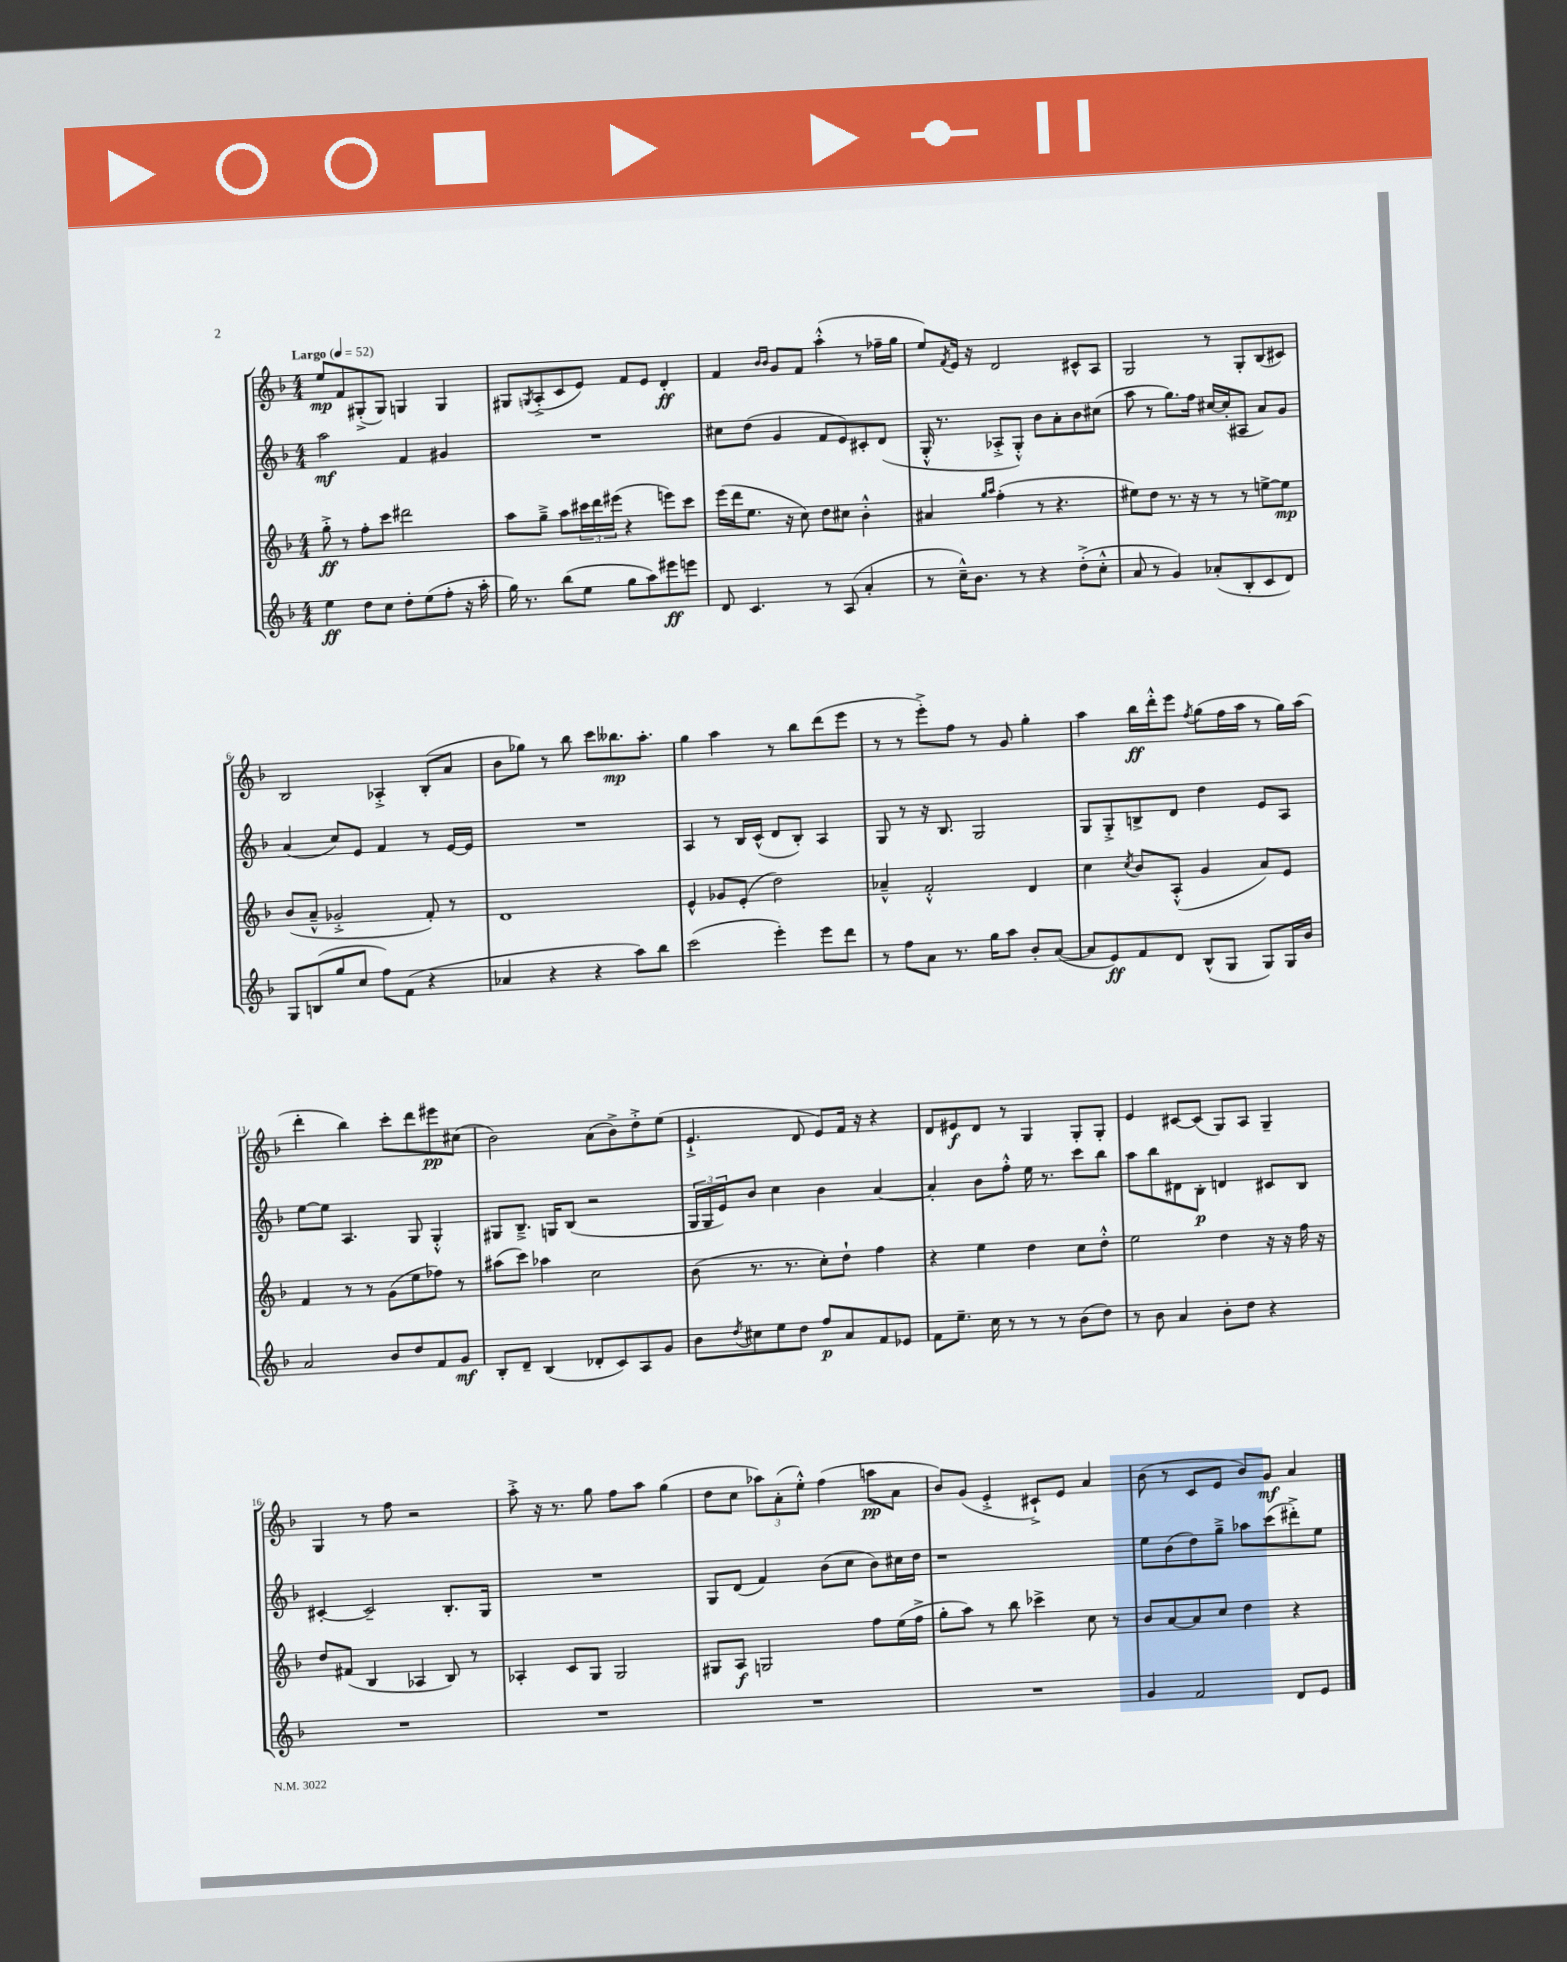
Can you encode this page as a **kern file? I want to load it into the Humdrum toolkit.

**kern	**kern	**kern	**kern
*staff4	*staff3	*staff2	*staff1
*clefG2	*clefG2	*clefG2	*clefG2
*k[b-]	*k[b-]	*k[b-]	*k[b-]
*M4/4	*M4/4	*M4/4	*M4/4
*MM52	*MM52	*MM52	*MM52
4ee	8gg'^	2aa	8ee
.	8r	.	8f
8dd	8ff'	.	(8G#'^
8cc	8ccc	.	8G#)
8dd'	2ddd#	4f	4G
(8ee	.	.	.
8ff'	.	4g#	4G
16r	.	.	.
16aa'	.	.	.
=	=	=	=
16gg)	8aa	1r	8G#
8.r	.	.	.
.	.	.	8qG
.	8gg~^	.	(8A'^
(8bb-	8aa	.	8c
8ee	24ccc#	.	8e)
.	24ddd	.	.
.	(24eee#	.	.
8gg	4r	.	8f
8aa)	.	.	8e
8eee#	8eee)	.	4d'
8eee	8ccc#	.	.
=	=	=	=
8d	(16eee	8cc#	4f
.	16ddd	.	.
4.c	8.ee	(8dd	.
.	.	.	16qqb-
.	.	.	16qqb-
.	.	4g	8g
.	16r	.	.
.	8cc)	.	8f
8r	8dd	8f	(4aa'^^
(8A	8cc#	8e)	.
4a'	4b-'^^	8c#'	8r
.	.	(8d	16ff-~
.	.	.	16gg
=	=	=	=
8r	4a#	16G'^^	8ee)
.	.	8.r	.
.	.	.	8qf
16cc~^^)	.	.	16e
8.b-	.	.	16r
.	16qqgg	.	.
.	16qqaa	.	.
.	(4ff'	8A-'^	2d
8r	.	8G'^^)	.
4r	8r	8b-	.
.	4.r	8a'	.
(8dd'^	.	8b-	8c#^^
8cc'^^	.	(8cc#	8A
=	=	=	=
8a	8ee#)	8aa	2G
8r	8dd	8r	.
4g)	8.r	8.gg)	.
.	16r	16ff	.
(8a-'	8r	[16cc#	8r
.	.	(16cc#']	.
8B-'	8r	8A#	8G'
8c	[8ee^	8a)	(8B-
8d)	8ee]	8g	8c#)
=	=	=	=
8G	(8b-	(4a	2B-
(8B	8a~^^	.	.
8gg	2g-'^	8cc)	.
8cc	.	8e	.
8ff)	.	4f	4A-'^
(8f	.	.	.
4r	8f')	8r	(8B-'
.	8r	[16e	8a
.	.	16e]	.
=	=	=	=
4a-	1d	1r	8b-
.	.	.	8gg-)
4r	.	.	8r
.	.	.	8bb-
4r	.	.	8ccc
.	.	.	8.bb--
8aa)	.	.	.
.	.	.	8.aa'
8bb-	.	.	.
=	=	=	=
(2ccc	4e^^	4A	4gg
.	8g-	8r	4aa
.	(8e'	16B-	.
.	.	(16c^^	.
4eee')	2dd)	8d	8r
.	.	8B-')	8bb-
8eee	.	4A	(8ddd
8ddd	.	.	8eee
=	=	=	=
8r	4a-~^^	8G	8r
8ff	.	8r	8r
8a	2f'^^	16r	8eee'^)
.	.	8.B-	.
8.r	.	.	8ff
.	.	2G	8r
16gg	.	.	.
8aa	.	.	8g
8b-'	4d	.	4gg'
([8a	.	.	.
=	=	=	=
8a]	4cc	8G	4aa
8e)	.	8G'^	.
.	8qcc	.	.
8f	8b-	8B^	16bb-
.	.	.	16ddd'^^
8d	(8A'^^	8d	8eee
.	.	.	8qff
(8B-^^	4g	4dd	(8gg
8G	.	.	16ff
.	.	.	16aa
8G)	8a)	8e	8r
16G	8e	8A	16gg)
16b-	.	.	(16aa
=	=	=	=
2a	4f	[8ee	4ddd'
.	.	8ee]	.
.	8r	4.A	4bb-)
.	8r	.	.
8b-	(8g	.	8ccc'
8dd	8ee	8G	8ddd
8f	8ff-)	4G'^^	8eee#
8g	8r	.	(8cc#
=	=	=	=
8B-'	(8aa#	8G#	2b-)
8d~	8ccc)	8.B-~^	.
(4B-	4aa-	.	.
.	.	16G	.
.	.	(8B-	.
8d-'	2cc	2r	(8a
8c)	.	.	8b-^)
8A	.	.	8dd'^
8g	.	.	(8ee
=	=	=	=
8b-	(8b-	24G	4.e`^
.	.	24G	.
.	.	24e)	.
8qdd	.	.	.
8cc#	8.r	8b-	.
8ee	.	4cc	.
.	8.r	.	.
8dd	.	.	8d
8ff	8cc')	4b-	8e)
8a	8dd`	.	16f
.	.	.	16r
8f	4ff	[4a	4r
8e-	.	.	.
=	=	=	=
8f	4r	4a']	8d
8.ee~	.	.	8e#
.	4ee	8b-	8d
16cc	.	.	.
8r	.	8ff'^^	8r
8r	4dd	16ee	4G
.	.	8.r	.
8r	.	.	.
(8b-	8cc	8ccc	8G'
8dd)	8dd'^^	8bb-	8G'
=	=	=	=
8r	2ee	8aa	4e
8b-	.	8bb-	.
4a	.	8d#	[8c#
.	.	8B-'	(8c#]
8b-'	4dd	4d	8G)
8dd	.	.	8A
4r	16r	8c#	4G~
.	16r	.	.
.	16ff	8B-	.
.	16r	.	.
=	=	=	=
1r	8dd	[4c#'	4G
.	(8f#	.	.
.	4B-	2c#~]	8r
.	.	.	8ff
.	4A-	.	2r
.	8B-)	8.B-'	.
.	8r	.	.
.	.	16G	.
=	=	=	=
1r	4A-'	1r	8aa'^
.	.	.	16r
.	.	.	8.r
.	8c	.	.
.	8G	.	8gg
.	2G	.	8ff
.	.	.	8aa
.	.	.	(4gg
=	=	=	=
1r	8G#	8G	8dd
.	8A	(8d	8cc
.	2G	4f)	12aa-)
.	.	.	(12a'
.	.	.	12ee'^^)
.	.	(8b-	(4ff
.	.	8cc	.
.	8ff	8b-)	8aa
.	(16ee	16cc#	8a
.	16ff^	16dd	.
=	=	=	=
1r	8gg'	1r	8b-)
.	8aa)	.	(8g
.	8r	.	4e'^
.	8bb-	.	.
.	4ccc-^	.	8c#`^)
.	.	.	8e
.	8cc	.	4a
.	8r	.	.
=	=	=	=
4g	8b-	8ee	(8b-
.	[8a	(8b-	8r
2f	8a]	8dd)	8c
.	8cc	8gg~^	8e
.	4dd	8aa-	8b-)
.	.	(8ccc	8g
8d	4r	8ddd#'^)	4a
8e	.	8ee	.
==	==	==	==
*-	*-	*-	*-
